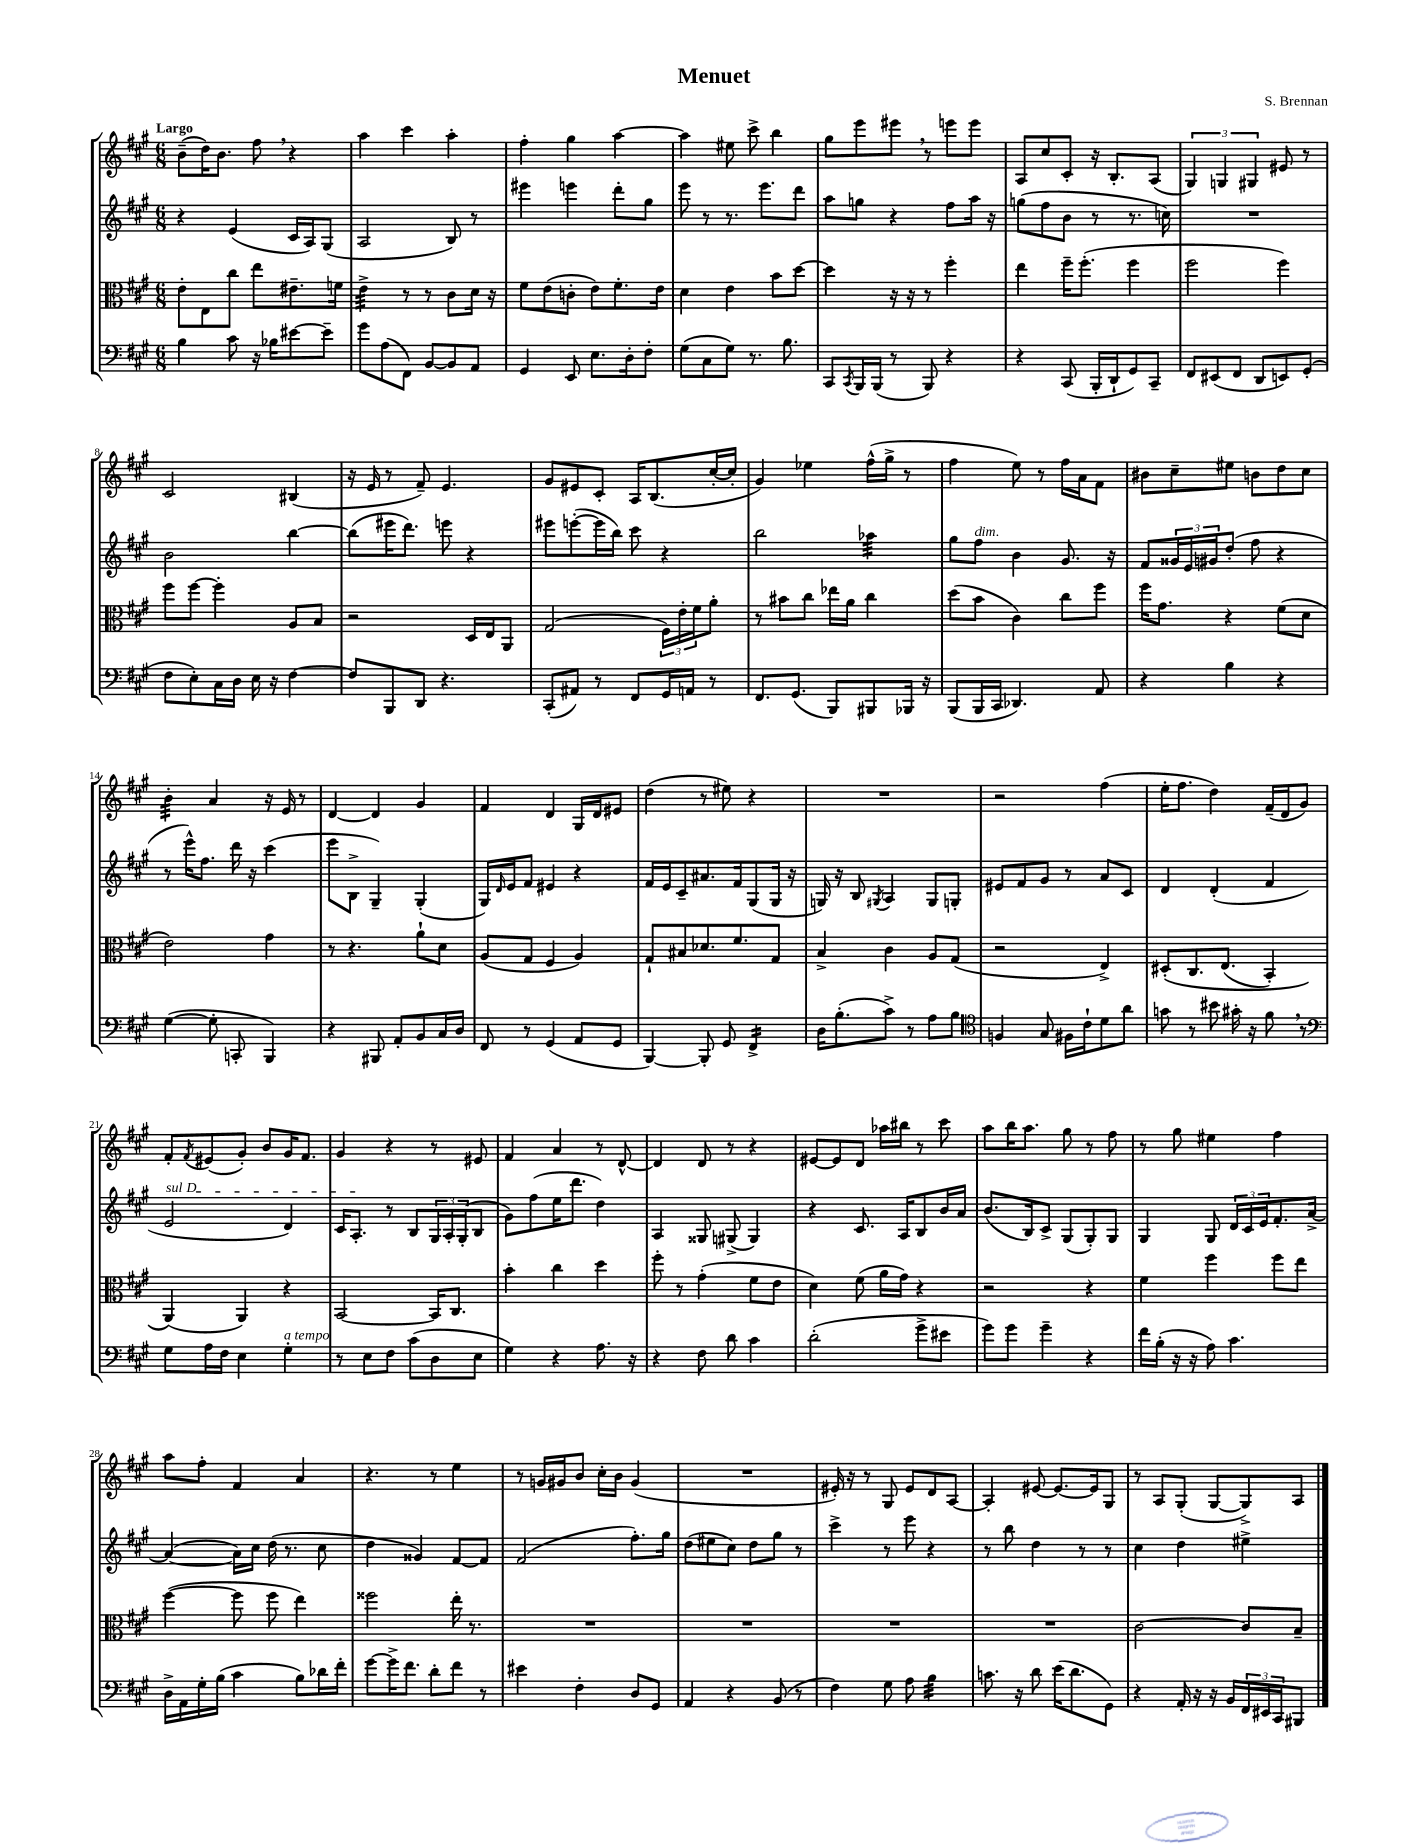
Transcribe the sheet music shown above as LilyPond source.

\header { title = "Menuet" composer = "S. Brennan" }
<<
\new StaffGroup <<
\new Staff = "s0" {
    \clef treble \key a \major \numericTimeSignature \time 6/8 \tempo "Largo"
    b'8--( d''16) b'8. fis''8 \breathe r4 |
    a''4 cis'''4 a''4-. |
    fis''4-. gis''4 a''4~ |
    a''4 eis''8 cis'''8-> b''4 |
    gis''8 e'''8 eis'''8 \breathe r8 e'''8 e'''8 |
    a8 cis''8 cis'8-. r16 b8.-. a8( |
    \tuplet 3/2 { gis4) g4 gis4 } eis'8 r8 |
    cis'2 bis4( |
    r16 e'16 r8 fis'8--) e'4. |
    gis'8 eis'8 cis'8-. a16 b8.( cis''16~-. cis''16-. |
    gis'4) ees''4 fis''16-^( gis''16-> r8 |
    fis''4 e''8) r8 fis''16 a'16 fis'8 |
    bis'8 cis''8-- eis''8 b'8 d''8 cis''8 |
    b'4:32-. a'4 r16 e'16 r8 |
    d'4~ d'4 gis'4 |
    fis'4 d'4 gis16 d'16 eis'8 |
    d''4( r8 eis''8) r4 |
    R2. |
    r2 fis''4( |
    e''16-. fis''8. d''4) fis'16--( d'16 gis'8) |
    fis'8-. \acciaccatura { fis'8 } eis'8( gis'8-.) b'8 gis'16 fis'8. |
    gis'4 r4 r8 eis'8 |
    fis'4 a'4 r8 d'8~-^ |
    d'4 d'8 r8 r4 |
    eis'8~ eis'8 d'8 aes''16 bis''16 r8 cis'''8 |
    a''8 b''16 a''8. gis''8 r8 fis''8 |
    r8 gis''8 eis''4 fis''4 |
    a''8 fis''8-. fis'4 a'4 |
    r4. r8 e''4 |
    r8 g'16 gis'16 b'8 cis''16-. b'16 gis'4( |
    R2. |
    eis'16-.) r16 r8 gis8 eis'8 d'8 a8~ |
    a4-. eis'8~ eis'8.~ eis'16 gis8 |
    r8 a8 gis8-.( gis8~ gis8->) a8 \bar "|." |
}
\new Staff = "s1" {
    \clef treble \key a \major \numericTimeSignature \time 6/8
    r4 e'4( cis'16 a16) gis8( |
    a2 b8) r8 |
    eis'''4 e'''4 d'''8-. gis''8 |
    e'''8 r8 r8. e'''8. d'''8 |
    a''8 g''8 r4 fis''8 a''16 r16 |
    g''8( fis''8 b'8 r8 r8. c''16) |
    R2. |
    b'2 b''4~ |
    b''8( eis'''16 d'''8.) e'''8 r4 |
    eis'''8 e'''8~-.( e'''16 b''16) cis'''8 r4 |
    b''2 aes''4:32 |
    gis''8 fis''8^\markup { \italic "dim." } b'4 gis'8. r16 |
    fis'8 \tuplet 3/2 { gisis'16 e'16 gis'16 } d''8-.( fis''8 r4 |
    r8 e'''16-^) fis''8. d'''16 r16 cis'''4( |
    e'''8 b8-> gis4--) gis4-.( |
    gis16) \grace { d'16 } e'16 fis'8 eis'4 r4 |
    fis'16 e'16 cis'8-- ais'8. fis'16 gis8( gis16 r16 |
    g16) r16 b8 \acciaccatura { gis8 } a4 gis8 g8-. |
    eis'8 fis'8 gis'8 r8 a'8 cis'8 |
    d'4 d'4-.( fis'4 |
    \once \override TextSpanner.bound-details.left.text = \markup { \italic "sul D" } e'2\startTextSpan d'4) |
    cis'16 a8.-.\stopTextSpan r8 b8 \tuplet 3/2 { gis16 a16-. gis16-.( } b8 |
    gis'8) fis''8( e''16 d'''8. d''4) |
    a4 gisis8 gis8->( gis4) |
    r4 cis'8. a16 b8 b'16 a'16 |
    b'8.( b16) cis'8-> gis8( gis8-.) gis8 |
    gis4 gis8 \tuplet 3/2 { d'16 cis'16 e'16 } fis'8.-. a'16~-> |
    a'4~( a'16) cis''16 d''16( r8. cis''8 |
    d''4 gisis'4) fis'8~ fis'8 |
    fis'2( fis''8.-.) gis''16 |
    d''8( eis''8 cis''8) d''8 gis''8 r8 |
    cis'''4-> r8 e'''8 r4 |
    r8 b''8 d''4 r8 r8 |
    cis''4 d''4 eis''4-> \bar "|." |
}
\new Staff = "s2" {
    \clef alto \key a \major \numericTimeSignature \time 6/8
    e'8-. e8 cis''8 e''8 eis'8.-- f'16 |
    e'4:32-> r8 r8 cis'8 d'16 r16 |
    fis'8 e'8( c'8-. e'8) fis'8.-. e'16 |
    d'4 e'4 b'8 d''8~ |
    d''4 r16 r16 r8 fis''4-. |
    e''4 fis''16-- fis''8.-.( fis''4 |
    fis''2 fis''4) |
    fis''8 fis''8~ fis''4-. a8 b8 |
    r2 d16 e16 a,8 |
    gis2( \tuplet 3/2 { fis16) e'16-. fis'16 } a'8-. |
    r8 bis'8 cis''8 ees''16 a'16 cis''4 |
    d''8( b'8 cis'4) cis''8 fis''8 |
    fis''16 gis'8. r4 fis'8( d'8 |
    e'2) gis'4 |
    r8 r4. a'8-! d'8 |
    a8( gis8 fis4 a4) |
    gis8-! bis8 des'8. fis'8. gis8 |
    b4-> cis'4 a8 gis8( |
    r2 e4->) |
    dis8-.\( cis8. e8.( b,4-.) |
    a,4(\) a,4) r4 |
    b,2~ b,16 cis8. |
    b'4-. cis''4 d''4 |
    fis''8-. r8 gis'4-.( fis'8 e'8 |
    d'4) fis'8( a'16 gis'16) r4 |
    r2 r4 |
    fis'4 fis''4 fis''8 e''8 |
    fis''4~( fis''8 fis''8 e''4) |
    fisis''2 e''16-. r8. |
    R2. |
    R2. |
    R2. |
    R2. |
    cis'2~ cis'8 b8-- \bar "|." |
}
\new Staff = "s3" {
    \clef bass \key a \major \numericTimeSignature \time 6/8
    b4 cis'8 r16 bes16 eis'8~ eis'8-- |
    gis'8 a8( fis,8) b,8~ b,8 a,8 |
    gis,4 e,8 e8. d16-. fis8-. |
    gis8( cis8 gis8) r8. b8. |
    cis,8 \acciaccatura { cis,8 } b,,16 b,,16( r8 b,,8) r4 |
    r4 cis,8( b,,16-. d,16-! gis,8) cis,8-- |
    fis,8 eis,8( fis,8 d,8 e,8) gis,8-.( |
    fis8 e8-.) cis16 d16 e16 r16 fis4~ |
    fis8 b,,8 d,8 r4. |
    cis,8-.( ais,8) r8 fis,8 gis,16 a,16 r8 |
    fis,8. gis,8.( b,,8) bis,,8 bes,,16 r16 |
    b,,8( b,,16 cis,16 des,4.) a,8 |
    r4 b4 r4 |
    gis4~( gis8-. c,8-. b,,4) |
    r4 bis,,8 a,8-. b,8 cis16 d16 |
    fis,8 r8 gis,4( a,8 gis,8 |
    b,,4~) b,,8-. gis,8 fis,4:16-> |
    d16 b8.-.( cis'8->) r8 a8 b8 |
    \clef tenor f4 gis8 fis16 cis'16-! d'8 a'8 |
    g'8 r8 bis'8 gis'16-. r16 fis'8 \breathe r8 |
    \clef bass gis8 a16 fis16 e4 gis4-.^\markup { \italic "a tempo" } |
    r8 e8 fis8 cis'8( d8 e8 |
    gis4) r4 a8. r16 |
    r4 fis8 d'8 cis'4 |
    d'2-.( gis'8-> eis'8 |
    gis'8) gis'8 gis'4-- r4 |
    fis'16 b16-.( r16 r16 a8) cis'4. |
    d16-> a,16 gis16-. b16( cis'4 b8) des'16 fis'16-. |
    gis'8~ gis'16-> fis'8. d'8-. fis'8 r8 |
    eis'4 fis4-. d8 gis,8 |
    a,4 r4 b,8( r8 |
    fis4) gis8 a8 b4:32 |
    c'8. r16 d'8 e'16( d'8. gis,8) |
    r4 a,16-. r16 r16 b,16 \tuplet 3/2 { fis,16 eis,16 cis,16 } bis,,8 \bar "|." |
}
>>
>>
